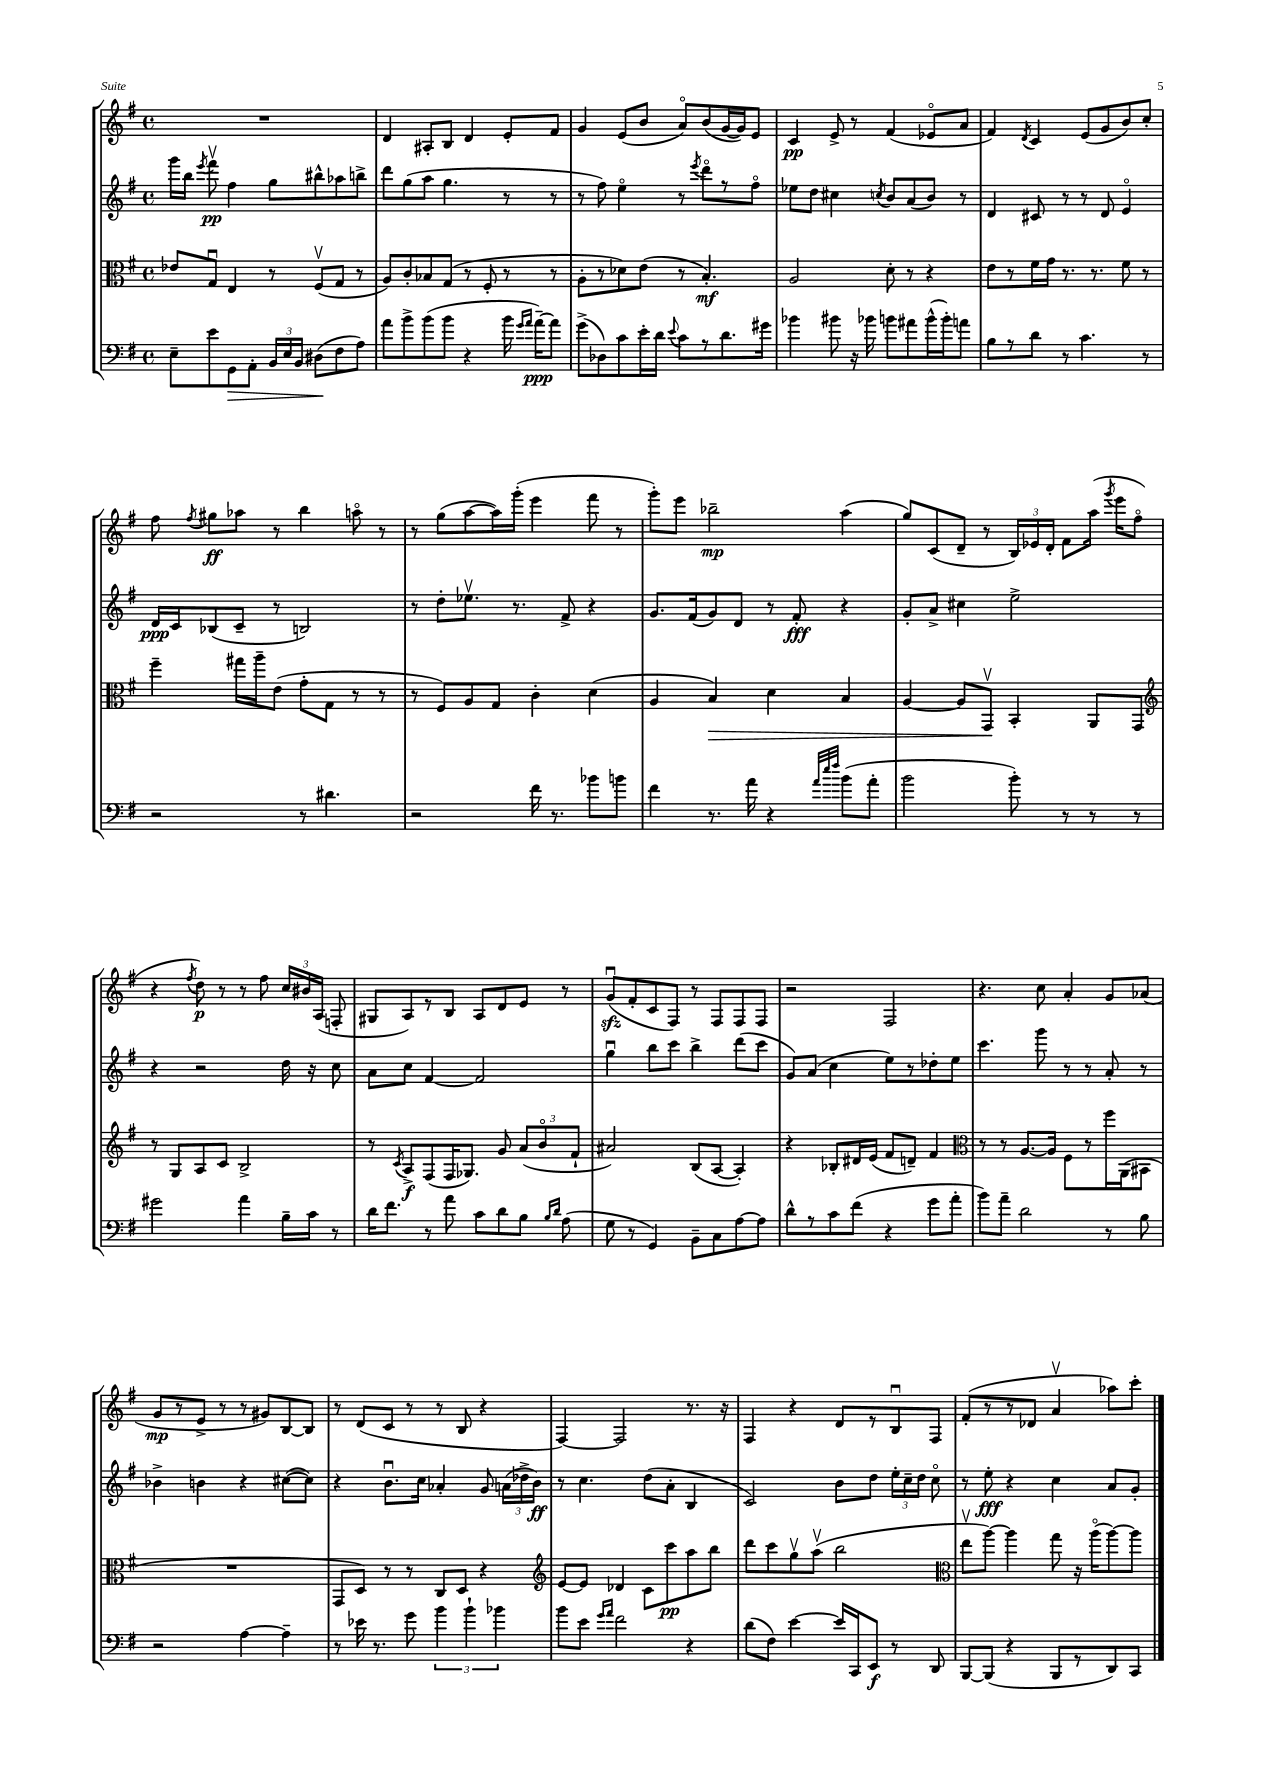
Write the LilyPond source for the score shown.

<<
\new StaffGroup <<
\new Staff = "s0" {
    \clef treble \key g \major \defaultTimeSignature \time 4/4
    \autoBeamOff R1 |
    d'4 ais8[-. b8] d'4 e'8[-. fis'8] |
    g'4 e'8[( b'8] a'8[\flageolet) b'8( g'16~ g'16) e'8] |
    c'4\pp e'8-> r8 fis'4( ees'8[\flageolet a'8] |
    fis'4) \acciaccatura { d'8 } c'4 e'8[( g'8 b'8) c''8]-. |
    fis''8 \acciaccatura { fis''8 } gis''8[\ff aes''8] r8 b''4 a''8\flageolet r8 |
    r8 g''8[( a''8~ a''16) g'''16]-.( e'''4 fis'''8 r8 |
    g'''8[-.) e'''8] bes''2--\mp a''4( |
    g''8[) c'8( d'8]-- r8 \tuplet 3/2 { b16[) ees'16 d'16]-. } fis'8[ a''16]( \acciaccatura { g'''8 } e'''16[ fis''8]\flageolet |
    r4 \acciaccatura { fis''8 } d''8\p) r8 r8 fis''8 \tuplet 3/2 { c''16[ bis'16 a16]( } f8-. |
    gis8[ a8) r8 b8] a8[ d'8 e'8] r8 |
    g'8[\downbow\sfz( fis'8-. c'8 fis8]) r8 fis8[ fis8 fis8] |
    r2 fis2 |
    r4. c''8 a'4-. g'8[ aes'8]( |
    g'8[\mp r8 e'8]-> r8 r8 gis'8[) b8~ b8] |
    r8 d'8[( c'8] r8 r8 b8 r4 |
    fis4~) fis2 r8. r16 |
    fis4 r4 d'8[ r8 b8\downbow fis8] |
    fis'8[-.( r8 r8 des'8] a'4\upbow aes''8[) c'''8]-. \bar "|." |
}
\new Staff = "s1" {
    \clef treble \key g \major \defaultTimeSignature \time 4/4
    \autoBeamOff g'''16[ b''16] \acciaccatura { e'''8 } fis'''8\upbow\pp fis''4 g''8[ bis''8-^ aes''8 b''8]-> |
    d'''8[ g''8( a''8] g''4. r8 r8 |
    r8 fis''8) e''4\flageolet r8 \acciaccatura { e'''8 } d'''8[\flageolet r8 fis''8]\flageolet |
    ees''8[ d''8] cis''4 \acciaccatura { c''8 } b'8[ a'8( b'8]) r8 |
    d'4 cis'8 r8 r8 d'8 e'4\flageolet |
    d'16[\ppp c'16 bes8( c'8]-- r8 b2) |
    r8 d''8[-. ees''8.]\upbow r8. fis'8-> r4 |
    g'8.[ fis'16( g'8) d'8] r8 fis'8-.\fff r4 |
    g'8[-. a'8]-> cis''4 e''2-> |
    r4 r2 d''16 r16 c''8 |
    a'8[ c''8] fis'4~ fis'2 |
    g''4\downbow b''8[ c'''8] b''4-> d'''8[( c'''8] |
    g'8[) a'8]( c''4 e''8[) r8 des''8-. e''8] |
    c'''4. g'''8 r8 r8 a'8-. r8 |
    bes'4-> b'4 r4 cis''8[~( cis''8]) |
    r4 b'8.[\downbow c''16] aes'4-. g'8 \tuplet 3/2 { a'16[( des''16-> b'16]\ff) } |
    r8 c''4. d''8[( a'8]-. b4 |
    c'2) b'8[ d''8] \tuplet 3/2 { e''16[-. c''16-- d''16] } c''8\flageolet |
    r8 e''8-.\fff r4 c''4 a'8[ g'8]-. \bar "|." |
}
\new Staff = "s2" {
    \clef alto \key g \major \defaultTimeSignature \time 4/4
    \autoBeamOff ees'8[ g8]\downbow e4 r8 fis8[\upbow( g8] r8 |
    a8[) c'8-. bes8 g8]( r8 fis8-. r8 r8 |
    a8[-. r8 des'8) e'8]( r8 b4.-.\mf) |
    a2 d'8-. r8 r4 |
    e'8[ r8 fis'16 g'16] r8. r8. fis'8 r8 |
    fis''4-- gis''16[ a''16-- e'8]( g'8[-. g8] r8 r8 |
    r8 fis8[) a8 g8] c'4-. d'4( |
    a4 b4\>) d'4 b4 |
    a4~ a8[ g,8]\upbow\! b,4-. a,8[ g,8] |
    \clef treble r8 g8[ a8 c'8] b2-> |
    r8 \acciaccatura { c'8 } a8[->\f fis8( fis16 ges8.]) g'8 \tuplet 3/2 { a'8[( b'8\flageolet fis'8]-! } |
    ais'2) b8[( a8]~ a4-.) |
    r4 bes8[-. dis'16 e'16]( fis'8[ d'8]--) fis'4 |
    \clef alto r8 r8 a8.[~ a16] fis8[ r8 fis''16 a,16( bis,8] |
    R1 |
    g,8[ d8]) r8 r8 c8[ d8] r4 |
    \clef treble e'8[~ e'8] des'4 c'8[ c'''8\pp a''8 b''8] |
    d'''8[ c'''8 g''8\upbow a''8]\upbow( b''2 |
    \clef alto e''8[\upbow a''8]~) a''4 g''8 r16 a''16[\flageolet( a''8~) a''8] \bar "|." |
}
\new Staff = "s3" {
    \clef bass \key g \major \defaultTimeSignature \time 4/4
    \autoBeamOff e8[-- e'8 g,8\> a,8]-. \tuplet 3/2 { b,16[ e16 b,16] } dis8[\!( fis8 a8]) |
    a'8[ b'8-> b'8( b'8] r4 b'16 \grace { g'16[ a'16] } a'16[~--\ppp) a'8] |
    g'8[->( des8) c'8 e'16-. d'16] \appoggiatura { e'8 } c'8[ r8 d'8. gis'16] |
    bes'4 bis'8 r16 bes'16 b'8[ ais'8 b'16-^( b'16-.) a'8] |
    b8[ r8 d'8] r8 c'4. r8 |
    r2 r8 dis'4. |
    r2 fis'16 r8. bes'8[ b'8] |
    fis'4 r8. a'16 r4 \grace { a'32[ e''32 fis''32] } b'8[( a'8]-. |
    b'2 b'8-.) r8 r8 r8 |
    gis'2 a'4 b16[-- c'16] r8 |
    d'16[ fis'8.] r8 a'8 c'8[ d'8 b8] \grace { b16[ d'16] } a8( |
    g8 r8 g,4) b,8[-- c8 a8~ a8] |
    d'8[-^ r8 c'8 fis'8]( r4 g'8[ a'8]-. |
    b'8[) a'8]-- d'2 r8 b8 |
    r2 a4~ a4-- |
    r8 ees'16 r8. g'8 \tuplet 3/2 { b'4 b'4-! bes'4 } |
    b'8[ e'8] \grace { g'16[ a'16] } fis'2 r4 |
    d'8[( fis8]) e'4~ e'16[ c,16 e,8]\f r8 d,8 |
    b,,8[~ b,,8]( r4 b,,8[ r8 d,8) c,8] \bar "|." |
}
>>
>>
\layout { \context { \Score \remove "Bar_number_engraver" } }
